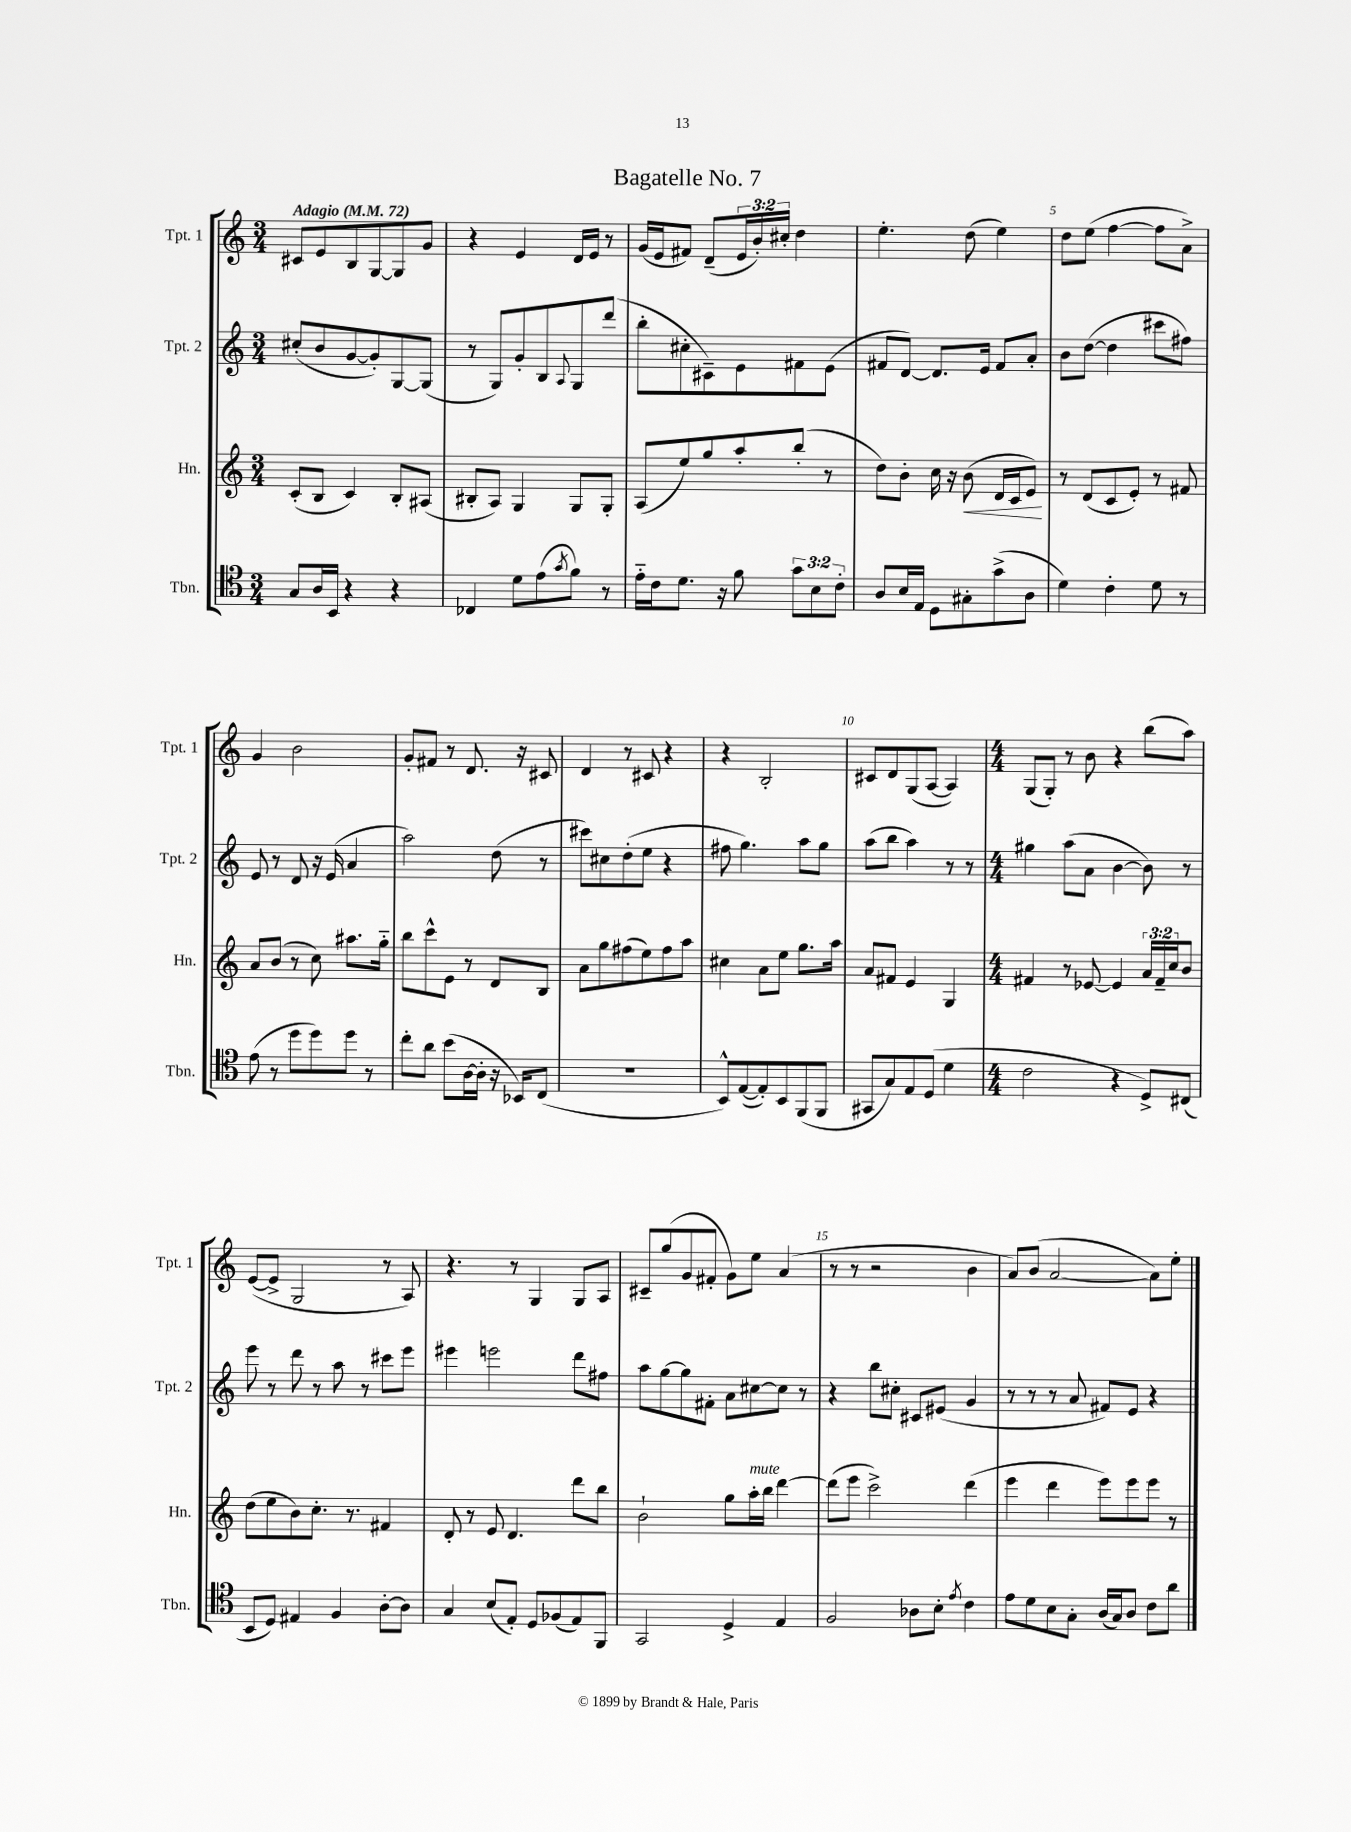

**kern	**kern	**kern	**kern
*staff4	*staff3	*staff2	*staff1
*clefC4	*clefG2	*clefG2	*clefG2
*k[]	*k[]	*k[]	*k[]
*M3/4	*M3/4	*M3/4	*M3/4
*MM72	*MM72	*MM72	*MM72
8G/L	(8c'/L	(8cc#'/L	8c#/L
16A/L	8B/J	8b/	8e/
16BB/JJ	.	.	.
4r	4c/)	[8g/	8B/
.	.	8g'/])	[8G/
4r	8B'/L	[8G/	8G/]
.	(8A#/J	(8G/]J	8g/J
=	=	=	=
4C-/	8B#'/L	8r	4r
.	8A/J)	8G/L)	.
8d\L	4G/	8g'/	4e/
(8e\	.	8B/	.
8qg/	.	8qqA/	.
8f\J)	8G/L	8G/	16d/LL
.	.	.	16e/JJ
8r	8G'/J	(8ddd/J	8r
=	=	=	=
16e'~\LL	(8A/L	8bb'\L	(16g/LL
16c\J	.	.	16e/J
8.d\J	8ee/)	8cc#'\	8f#/J)
.	8gg/	8c#~\)	(8d~/L
16r	.	.	.
8f\	8aa'/	8e\	24e/L
.	.	.	24b'/)
.	.	.	24cc#'/JJ
12g\L	(8bb'/J	8f#\	4dd\
12B\	.	.	.
.	8r	(8e\J	.
12c'\J	.	.	.
=	=	=	=
8A/L	8dd\L)	8f#/L	4.ee'\
16B/L	8b'\J	[8d/J)	.
16E/JJ	.	.	.
8D\L	16cc\	8.d/]L	.
.	16r	.	.
8G#'\	(8b\	.	(8dd\
.	.	16e/Jk	.
(8g^\	16d/LL	8f#/L	4ee\)
.	16c/J	.	.
8A\J	8e/J)	8a'/J	.
=	=	=	=
4d\)	8r	8b\L	8dd\L
.	(8d/L	([8dd\J	(8ee\J
4c'\	8c/	4dd\]	[4ff\
.	8e'/J)	.	.
8d\	8r	8ccc#\L	8ff\]L
8r	8f#/	8ff#\J)	8a^\J)
=	=	=	=
(8e\	8a/L	8e/	4g/
8r	(8b/J	8r	.
8dd\L	8r	8d/	2b\
8dd\)	8cc\)	16r	.
.	.	(16e/	.
8dd\J	8.aa#\L	4a/	.
8r	.	.	.
.	16gg'~\Jk	.	.
=	=	=	=
8cc'\L	8bb\L	2aa\)	8g'/L
8a\J	8ccc^^\	.	8f#/J
(8b\L	8e\J	.	8r
[16A\L	8r	.	8.d/
16A'\]JJ	.	.	.
16r	8d/L	(8dd\	.
16BB-/LK)	.	.	16r
(8C/J	8B/J	8r	8c#/
=	=	=	=
2.r	8a\L	8ccc#\L)	4d/
.	8gg\	8cc#\	.
.	(8ff#\	(8dd'\	8r
.	8ee\)	8ee\J	8c#/
.	8ff#\	4r	4r
.	8aa\J	.	.
=	=	=	=
8BB^^/L)	4cc#\	8ff#\	4r
([8E/	.	4.gg\)	.
8E'/])	8a\L	.	2B'/
8BB/	8ee\J	.	.
(8FF/	8.gg\L	8aa\L	.
8FF/J	.	8gg\J	.
.	16aa\Jk	.	.
=	=	=	=
8GG#/L	8a/L	(8aa\L	8c#/L
8G/)	8f#/J	8bb\J	8d/
8E/	4e/	4aa\)	(8G/
(8D/J	.	.	[8A/J
4d\	4G/	8r	4A/])
.	.	8r	.
=	=	=	=
*M4/4	*M4/4	*M4/4	*M4/4
2c\	4f#/	4gg#\	(8G/L
.	.	.	8G'/J)
.	8r	(8aa\L	8r
.	[8e-/	8a\J	8b\
4r	4e-/]	[4b\	4r
8D^/L)	24a/LL	8b\])	(8bb\L
.	24f#~/	.	.
.	24cc/J	.	.
(8C#/J	8b/J	8r	8aa\J)
=	=	=	=
8BB/L	(8dd\L	8eee\	([8e/L
8D/J)	8ee\	8r	8e^/]J
4E#/	8b\)	8ddd\	2G/
.	8.cc'\J	8r	.
4F/	.	8aa\	.
.	8.r	.	.
.	.	8r	.
[8A'\L	4f#/	8ccc#\L	8r
8A\]J	.	8eee\J	8A/)
=	=	=	=
4G/	8d'/	4eee#\	4.r
.	8r	.	.
(8B/L	8e/	2eee\	.
8E'/J)	4.d/	.	8r
8D/L	.	.	4G/
(8F-/	.	.	.
8E/)	8ddd\L	8ddd\L	8G/L
8FF/J	8bb\J	8ff#\J	8A/J
=	=	=	=
2GG/	2b`\	8aa\L	8c#~/L
.	.	[8gg\	(8gg/
.	.	8gg\]	8g/
.	.	8f#'\J	8f#'/J
4D^/	8gg\L	8a\L	8g\L)
.	16aa'\L	[8cc#\	8ee\J
.	16bb\JJ	.	.
4E/	[4ddd\	8cc#\]J	(4a/
.	.	8r	.
=	=	=	=
2F/	(8ddd\]L	4r	8r
.	8eee\J	.	8r
.	2ccc^\)	8bb\L	2r
.	.	8cc#'\J	.
8A-\L	.	8c#/L	.
8B'\J	.	(8e#/J	.
8qe/	.	.	.
4c\	(4ddd\	4g/	4b\
=	=	=	=
8e\L	4eee\	8r	8a/L)
8d\	.	8r	(8b/J
8B\	4ddd\	8r	[2a/
8G'\J	.	8a/	.
(16A/LL	8eee\L)	8f#/L)	.
16G/J)	.	.	.
8A/J	8eee\	8e/J	.
8c\L	8eee\J	4r	8a\]L)
8a\J	8r	.	8ee'\J
==	==	==	==
*-	*-	*-	*-
